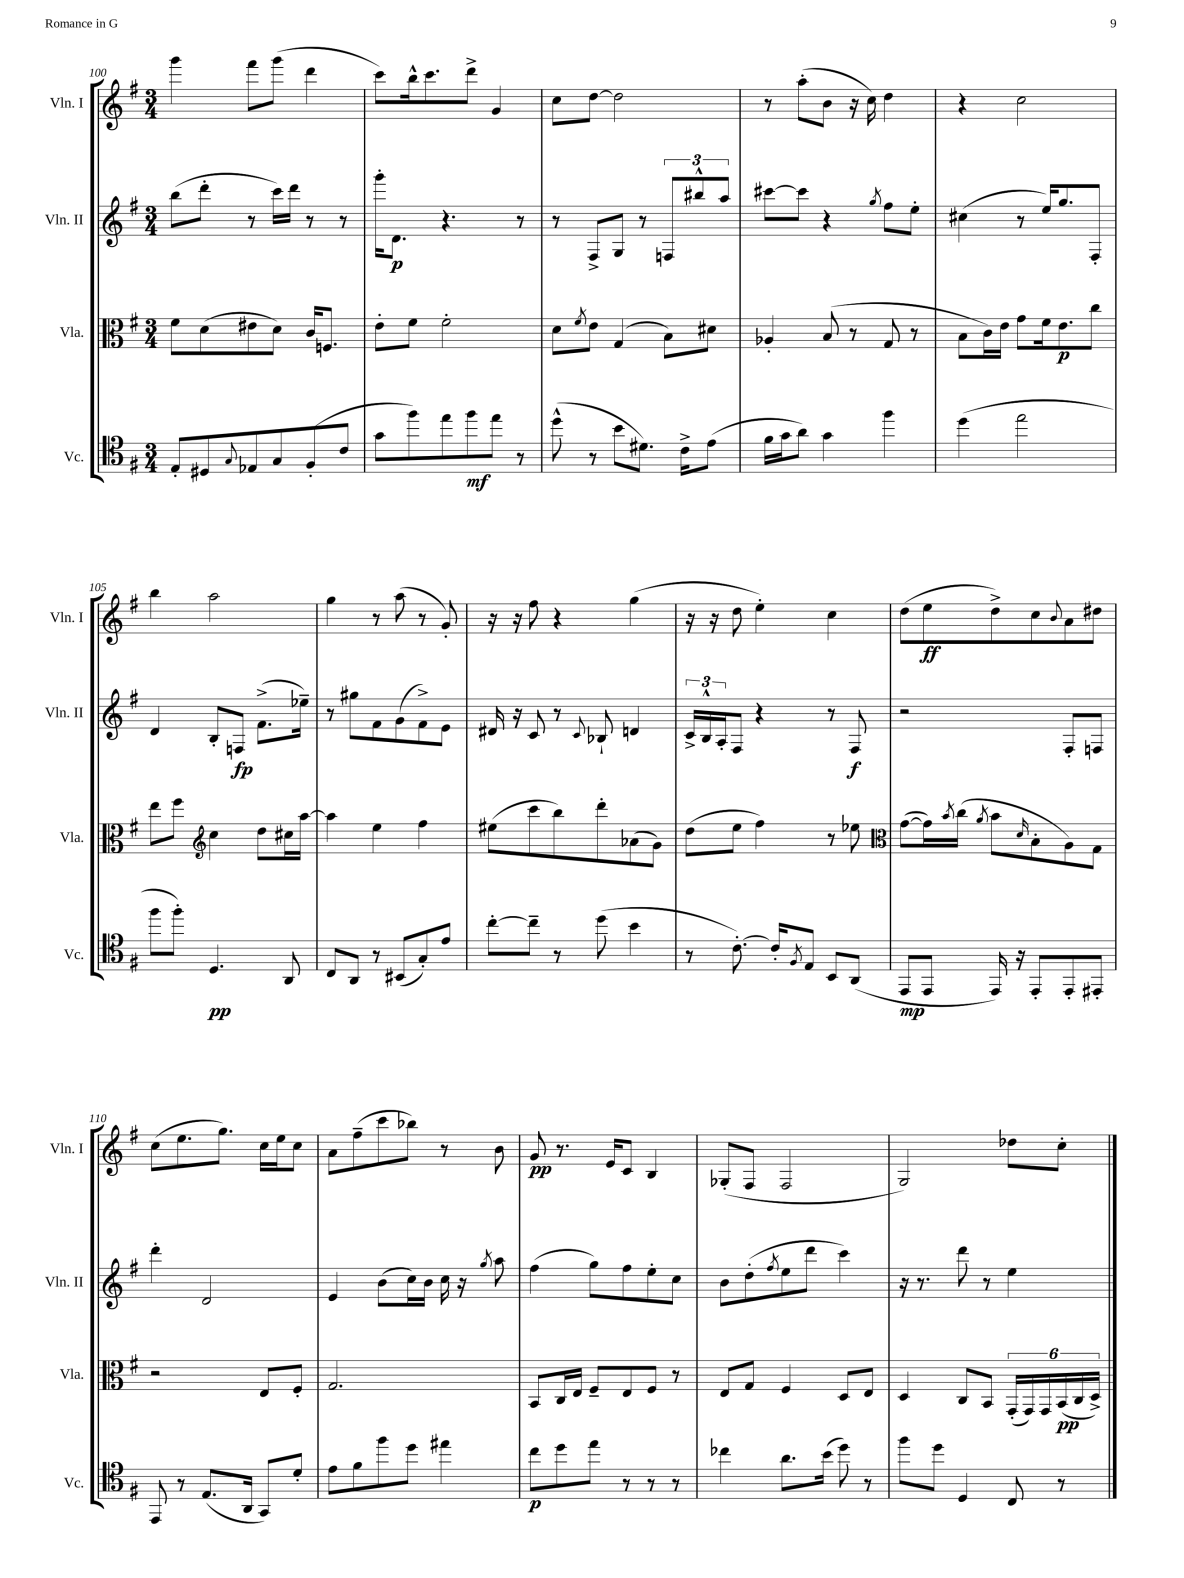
<<
\new StaffGroup <<
\new Staff = "s0" \with { instrumentName = "Vln. I" shortInstrumentName = "Vln. I" } {
    \clef treble \key g \major \numericTimeSignature \time 3/4
    g'''4 fis'''8 g'''8( d'''4 |
    c'''8) b''16-^ c'''8. d'''8-> g'4 |
    c''8 d''8~ d''2 |
    r8 a''8-.( b'8 r16 c''16) d''4 |
    r4 c''2 |
    b''4 a''2 |
    g''4 r8 a''8( r8 g'8-.) |
    r16 r16 fis''8 r4 g''4( |
    r16 r16 d''8 e''4-.) c''4 |
    d''8( e''8\ff d''8->) c''8 \appoggiatura { b'8 } a'8 dis''8 |
    c''8( e''8. g''8.) c''16 e''16 c''8 |
    a'8 fis''8--( c'''8 bes''8) r8 b'8 |
    g'8\pp r8. e'16 c'8 b4 |
    ges8-.( fis8 fis2 |
    g2) des''8 c''8-. \bar "|." |
}
\new Staff = "s1" \with { instrumentName = "Vln. II" shortInstrumentName = "Vln. II" } {
    \clef treble \key g \major \numericTimeSignature \time 3/4
    b''8( d'''8-. r8 c'''16) d'''16 r8 r8 |
    g'''16-. d'8.\p r4. r8 |
    r8 fis8-> g8 r8 \tuplet 3/2 { f8 bis''8-^ a''8 } |
    cis'''8~ cis'''8 r4 \acciaccatura { g''8 } fis''8 e''8-. |
    cis''4( r8 e''16) g''8. fis8-. |
    d'4 b8-. f8\fp fis'8.->( ees''16--) |
    r8 gis''8 fis'8 g'8( fis'8->) e'8 |
    dis'16 r16 c'8 r8 \appoggiatura { c'8 } bes8-! d'4 |
    \tuplet 3/2 { c'16-> b16-^ a16-. } fis8 r4 r8 fis8\f |
    r2 fis8-. f8 |
    d'''4-. d'2 |
    e'4 b'8( c''16) b'16 c''16 r16 \acciaccatura { g''8 } a''8 |
    fis''4( g''8) fis''8 e''8-. c''8 |
    b'8 d''8-.( \acciaccatura { fis''8 } e''8 d'''8 c'''4) |
    r16 r8. d'''8 r8 e''4 \bar "|." |
}
\new Staff = "s2" \with { instrumentName = "Vla." shortInstrumentName = "Vla." } {
    \clef alto \key g \major \numericTimeSignature \time 3/4
    fis'8 d'8( eis'8 d'8) c'16 f8. |
    e'8-. fis'8 fis'2-. |
    d'8 \acciaccatura { fis'8 } e'8 g4( b8) dis'8 |
    aes4-. b8( r8 g8 r8 |
    b8 c'16) e'16 g'8 fis'16 e'8.\p c''8 |
    e''8 fis''8 \clef treble c''4 d''8 cis''16 a''16~ |
    a''4 e''4 fis''4 |
    eis''8( c'''8 b''8) d'''8-. aes'8( g'8) |
    d''8( e''8 fis''4) r8 ees''8 |
    \clef alto g'8~( g'16) \acciaccatura { b'8 } c''16( \acciaccatura { a'8 } b'8 \grace { d'16 } b8-. a8) g8 |
    r2 e8 fis8-. |
    g2. |
    b,8 c16 e16 fis8-- e8 fis8 r8 |
    e8 g8 fis4 d8 e8 |
    d4 c8 b,8 \tuplet 6/4 { g,16-.( g,16) g,16 b,16\pp( c16 d16->) } \bar "|." |
}
\new Staff = "s3" \with { instrumentName = "Vc." shortInstrumentName = "Vc." } {
    \clef tenor \key g \major \numericTimeSignature \time 3/4
    e8-. dis8 \appoggiatura { g8 } ees8 g8 fis8-.( c'8 |
    g'8 fis''8) e''8 fis''8\mf e''8 r8 |
    d''8-^( r8 b'8 dis'8.) c'16-> e'8( |
    fis'16 g'16 a'8) g'4 fis''4 |
    d''4( e''2 |
    fis''8 fis''8-.) d4.\pp a,8 |
    c8 a,8 r8 bis,8( g8-.) e'8 |
    c''8~-. c''8-- r8 d''8( b'4 |
    r8 c'8.~-.) c'16-. \acciaccatura { fis8 } e8 b,8 a,8( |
    e,8\mp e,8 e,16) r16 e,8-. e,8-. eis,8-. |
    e,8 r8 e8.( a,16 g,8) d'8-. |
    e'8 fis'8 fis''8 d''8 eis''4 |
    c''8\p d''8 e''8 r8 r8 r8 |
    ces''4 a'8. b'16( d''8) r8 |
    fis''8 d''8 d4 c8 r8 \bar "|." |
}
>>
>>
\layout { \context { \Score currentBarNumber = #100 } }
